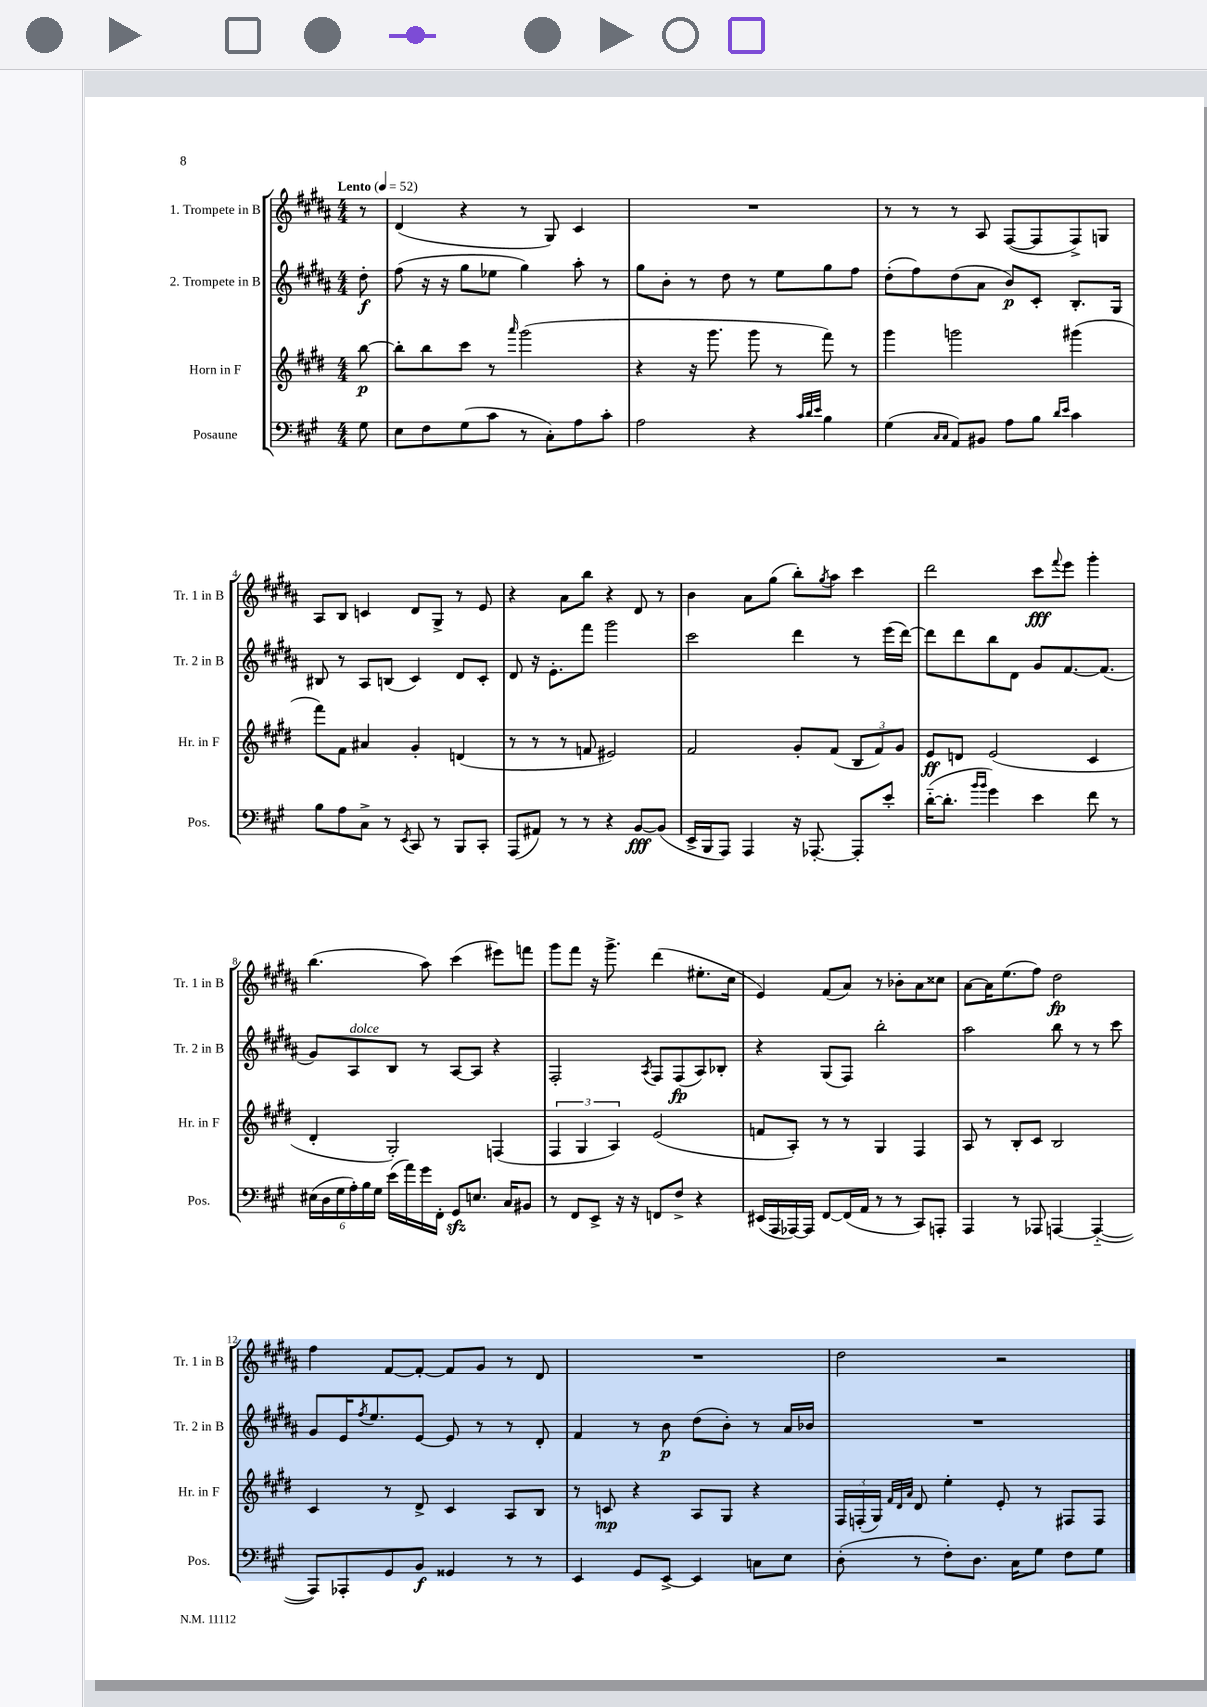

**kern	**dynam	**kern	**dynam	**kern	**dynam	**kern	**dynam
*part4	*part4	*part3	*part3	*part2	*part2	*part1	*part1
*staff4	*staff4	*staff3	*staff3	*staff2	*staff2	*staff1	*staff1
*I"Posaune	*	*I"Horn in F	*	*I"2. Trompete in B	*	*I"1. Trompete in B	*
*I'Pos.	*	*I'Hr. in F	*	*I'Tr. 2 in B	*	*I'Tr. 1 in B	*
*clefF4	*	*clefG2	*	*clefG2	*	*clefG2	*
*k[f#c#g#]	*	*k[f#c#g#d#]	*	*k[f#c#g#d#a#]	*	*k[f#c#g#d#a#]	*
*M4/4	*	*M4/4	*	*M4/4	*	*M4/4	*
*MM52	*	*MM52	*	*MM52	*	*MM52	*
=	=	=	=	=	=	=	=
!	!	!	!	!	!	!LO:TX:a:B:t=Lento	!
8G#\	.	[8bb\	p	8dd#'\	f	8r	.
=1	=1	=1	=1	=1	=1	=1	=1
8E\L	.	8bb'\L]	.	(8ff#\	.	(4d#/	.
8F#\	.	8bb\	.	16r	.	.	.
.	.	.	.	16r	.	.	.
(8G#\	.	8ccc#\J	.	8gg#\L	.	4r	.
8c#\J	.	8r	.	8ee-X\J	.	.	.
.	.	16qqaaa/	.	.	.	.	.
8r	.	(2ggg#\	.	4gg#\)	.	8r	.
8C#'\L)	.	.	.	.	.	8G#/)	.
8A\	.	.	.	8aa#'\	.	4c#/	.
8c#'\J	.	.	.	8r	.	.	.
=2	=2	=2	=2	=2	=2	=2	=2
2A\	.	4r	.	8gg#\L	.	1r	.
.	.	.	.	8b'\J	.	.	.
.	.	16r	.	8r	.	.	.
.	.	8.ggg#\	.	.	.	.	.
.	.	.	.	8dd#\	.	.	.
4r	.	8ggg#\	.	8r	.	.	.
.	.	8r	.	8ee\L	.	.	.
32qqc#/LLL	.	.	.	.	.	.	.
32qqd/	.	.	.	.	.	.	.
32qqe/JJJ	.	.	.	.	.	.	.
4B\	.	8fff#\)	.	8gg#\	.	.	.
.	.	8r	.	8ff#\J	.	.	.
=3	=3	=3	=3	=3	=3	=3	=3
(4G#\	.	4ggg#\	.	(8dd#'\L	.	8r	.
.	.	.	.	8ff#\)	.	8r	.
16qqC#/LL	.	.	.	.	.	.	.
16qqC#/JJ	.	.	.	.	.	.	.
8AA/L)	.	2gggn\	.	(8dd#\	.	8r	.
8BB#X/J	.	.	.	8a#\J	.	8A#/	.
8A\L	.	.	.	8b/L)	p	([8F#/L	.
8B\J	.	.	.	8c#'/J	.	8F#/]	.
16qqd/LL	.	.	.	.	.	.	.
16qqe/JJ	.	.	.	.	.	.	.
4c#\	.	(4ggg#X\	.	8.B'/L	.	8F#^/)	.
.	.	.	.	.	.	8Gn/J	.
.	.	.	.	16G#/Jk	.	.	.
!!LO:LB:g=z
=4	=4	=4	=4	=4	=4	=4	=4
8B\L	.	8fff#\L)	.	8B#X/	.	8A#/L	.
8A\	.	8f#\J	.	8r	.	8B/J	.
8C#^\J	.	4a#X/	.	8A#/L	.	4cn/	.
8r	.	.	.	(8Bn/J	.	.	.
8qEE/	.	.	.	.	.	.	.
8CC#/	.	4g#'/	.	4c#/)	.	8d#/L	.
8r	.	.	.	.	.	8G#^/J	.
8BBB/L	.	(4dn/	.	8d#/L	.	8r	.
8CC#'/J	.	.	.	8c#'/J	.	8e/	.
=5	=5	=5	=5	=5	=5	=5	=5
(8AAA/L	.	8r	.	8d#/	.	4r	.
8AA#X/J)	.	8r	.	16r	.	.	.
.	.	.	.	8.e'\L	.	.	.
8r	.	8r	.	.	.	8a#\L	.
8r	.	8fn/	.	8fff#\J	.	8bb\J	.
4r	.	2e#X/)	.	2ggg#\	.	4r	.
[8BB/L	fff	.	.	.	.	8d#/	.
(8BB/J]	.	.	.	.	.	8r	.
=6	=6	=6	=6	=6	=6	=6	=6
16EE^/LL	.	2f#/	.	2ccc#\	.	4b\	.
16BBB/J	.	.	.	.	.	.	.
8AAA/J)	.	.	.	.	.	.	.
4AAA/	.	.	.	.	.	8a#\L	.
.	.	.	.	.	.	(8gg#\J	.
16r	.	8g#'/L	.	4ddd#\	.	8bb'\L)	.
[8.AAA-X'/	.	.	.	.	.	.	.
.	.	.	.	.	.	8qgg#/	.
.	.	(8f#/J	.	.	.	8aa#\J	.
8AAA-'/L]	.	12B/L	.	8r	.	4ccc#\	.
.	.	12f#/)	.	.	.	.	.
8e'/J	.	.	.	(16eee\LL	.	.	.
.	.	12g#/J	.	.	.	.	.
.	.	.	.	[16ddd#\JJ)	.	.	.
=7	=7	=7	=7	=7	=7	=7	=7
([16d\KL	.	8e/L	ff	8ddd#\L]	.	2ddd#\	.
8.d'\J]	.	.	.	.	.	.	.
.	.	8dn/J	.	8ddd#\	.	.	.
16qqb/LL	.	.	.	.	.	.	.
16qqb/JJ	.	.	.	.	.	.	.
4g#\)	.	(2e/	.	8bb\	.	.	.
.	.	.	.	8d#\J	.	.	.
4e\	.	.	.	8g#/L	.	8ccc#\L	fff
.	.	.	.	.	.	8qqfff#/	.
.	.	.	.	[8.f#/	.	8eee\J	.
8f#\	.	4c#/	.	.	.	4ggg#'\	.
.	.	.	.	(8.f#/J]	.	.	.
8r	.	.	.	.	.	.	.
!!LO:LB:g=z
=8	=8	=8	=8	=8	=8	=8	=8
(24E#X\LL	.	4d#'/	.	8g#/L)	.	(4.bb\	.
24D\	.	.	.	.	.	.	.
24G#\	.	.	.	.	.	.	.
!	!	!	!	!LO:TX:a:i:t=dolce	!	!	!
24A'\)	.	.	.	8A#/	.	.	.
24B\	.	.	.	.	.	.	.
24G#\JJ	.	.	.	.	.	.	.
(16e\LL	.	2G#'/)	.	8B/J	.	.	.
16a\)	.	.	.	.	.	.	.
16g#\	.	.	.	8r	.	8aa#\)	.
16FF#'\JJ	.	.	.	.	.	.	.
8GG#zz/L	.	.	.	[8A#/L	.	(4ccc#\	.
8.En/J	.	.	.	8A#/J]	.	.	.
.	.	(4Fn/	.	4r	.	8eee#X\L)	.
16C#/KL	.	.	.	.	.	.	.
8BB#X/J	.	.	.	.	.	8fffn\J	.
=9	=9	=9	=9	=9	=9	=9	=9
8r	.	6F#/	.	2F#'/	.	8ggg#\L	.
8FF#/L	.	.	.	.	.	8fff#\J	.
.	.	6G#/	.	.	.	.	.
8EE^/J	.	.	.	.	.	16r	.
.	.	.	.	.	.	8.ggg#^\	.
.	.	6A/)	.	.	.	.	.
16r	.	.	.	.	.	.	.
16r	.	.	.	.	.	.	.
.	.	.	.	8qA#/	.	.	.
8FFn/L	.	(2e/	.	8F#/L	.	(4ddd#\	.
8F#^/J	.	.	.	(8F#/	fp	.	.
4r	.	.	.	8A#/)	.	8.ee#X'\L	.
.	.	.	.	8B-X'/J	.	.	.
.	.	.	.	.	.	16cc#\Jk	.
=10	=10	=10	=10	=10	=10	=10	=10
(16EE#X/LL	.	8fn/L	.	4r	.	4e/)	.
16AAA/	.	.	.	.	.	.	.
[16AAA-X/)	.	8A'/J)	.	.	.	.	.
16AAA-/JJ]	.	.	.	.	.	.	.
[8FF#/L	.	8r	.	(8G#/L	.	(8f#/L	.
(16FF#/L]	.	8r	.	8F#/J)	.	8a#/J)	.
16AA/JJ	.	.	.	.	.	.	.
8r	.	4G#/	.	2bb'\	.	8r	.
8r	.	.	.	.	.	8b-X'\L	.
8CC#/L)	.	4F#/	.	.	.	8a#\	.
8AAAn'/J	.	.	.	.	.	8cc##X\J	.
=11	=11	=11	=11	=11	=11	=11	=11
4AAA/	.	8A/	.	2aa#\	.	[8a#\L	.
.	.	8r	.	.	.	16a#\K]	.
.	.	.	.	.	.	(8.ee\	.
8r	.	8B'/L	.	.	.	.	.
8AAA-X/	.	8c#/J	.	.	.	8ff#\J)	.
[4AAAn/	.	2B/	.	8bb\	.	2dd#\	fp
.	.	.	.	8r	.	.	.
(4AAA/_	.	.	.	8r	.	.	.
.	.	.	.	8ccc#\	.	.	.
!!LO:LB:g=z
=12	=12	=12	=12	=12	=12	=12	=12
8AAA/L])	.	4c#/	.	8g#/L	.	4ff#\	.
8AAA-X'/	.	.	.	16e/K	.	.	.
.	.	.	.	8qff#/	.	.	.
.	.	.	.	8.ee/	.	.	.
8GG#/	.	8r	.	.	.	[8f#/L	.
8BB/J	f	8d#^/	.	[8e/J	.	8f#'/J_	.
4GG##X/	.	4c#/	.	8e/]	.	8f#/L]	.
.	.	.	.	8r	.	8g#/J	.
8r	.	8A/L	.	8r	.	8r	.
8r	.	8B/J	.	8d#'/	.	8d#/	.
=13	=13	=13	=13	=13	=13	=13	=13
4EE/	.	8r	.	4f#/	.	1r	.
.	.	8cn/	mp	.	.	.	.
8GG#/L	.	4r	.	8r	.	.	.
[8EE^/J	.	.	.	8b\	p	.	.
4EE/]	.	8A/L	.	(8dd#\L	.	.	.
.	.	8G#/J	.	8b'\J)	.	.	.
8Cn\L	.	4r	.	8r	.	.	.
8E\J	.	.	.	16a#/LL	.	.	.
.	.	.	.	16b-X/JJ	.	.	.
=14	=14	=14	=14	=14	=14	=14	=14
(8D'\	.	24F#/LL	.	1r	.	2dd#\	.
.	.	(24Fn'/	.	.	.	.	.
.	.	24G#/JJ)	.	.	.	.	.
.	.	32qqf#/LLL	.	.	.	.	.
.	.	32qqd#/	.	.	.	.	.
.	.	32qqa/JJJ	.	.	.	.	.
8r	.	8d#/	.	.	.	.	.
8F#'\L)	.	4ee'\	.	.	.	.	.
8.D\J	.	.	.	.	.	.	.
.	.	8e'/	.	.	.	2r	.
16C#\KL	.	.	.	.	.	.	.
8G#\J	.	8r	.	.	.	.	.
8F#\L	.	8F#X/L	.	.	.	.	.
8G#\J	.	8F#/J	.	.	.	.	.
==	==	==	==	==	==	==	==
*-	*-	*-	*-	*-	*-	*-	*-
